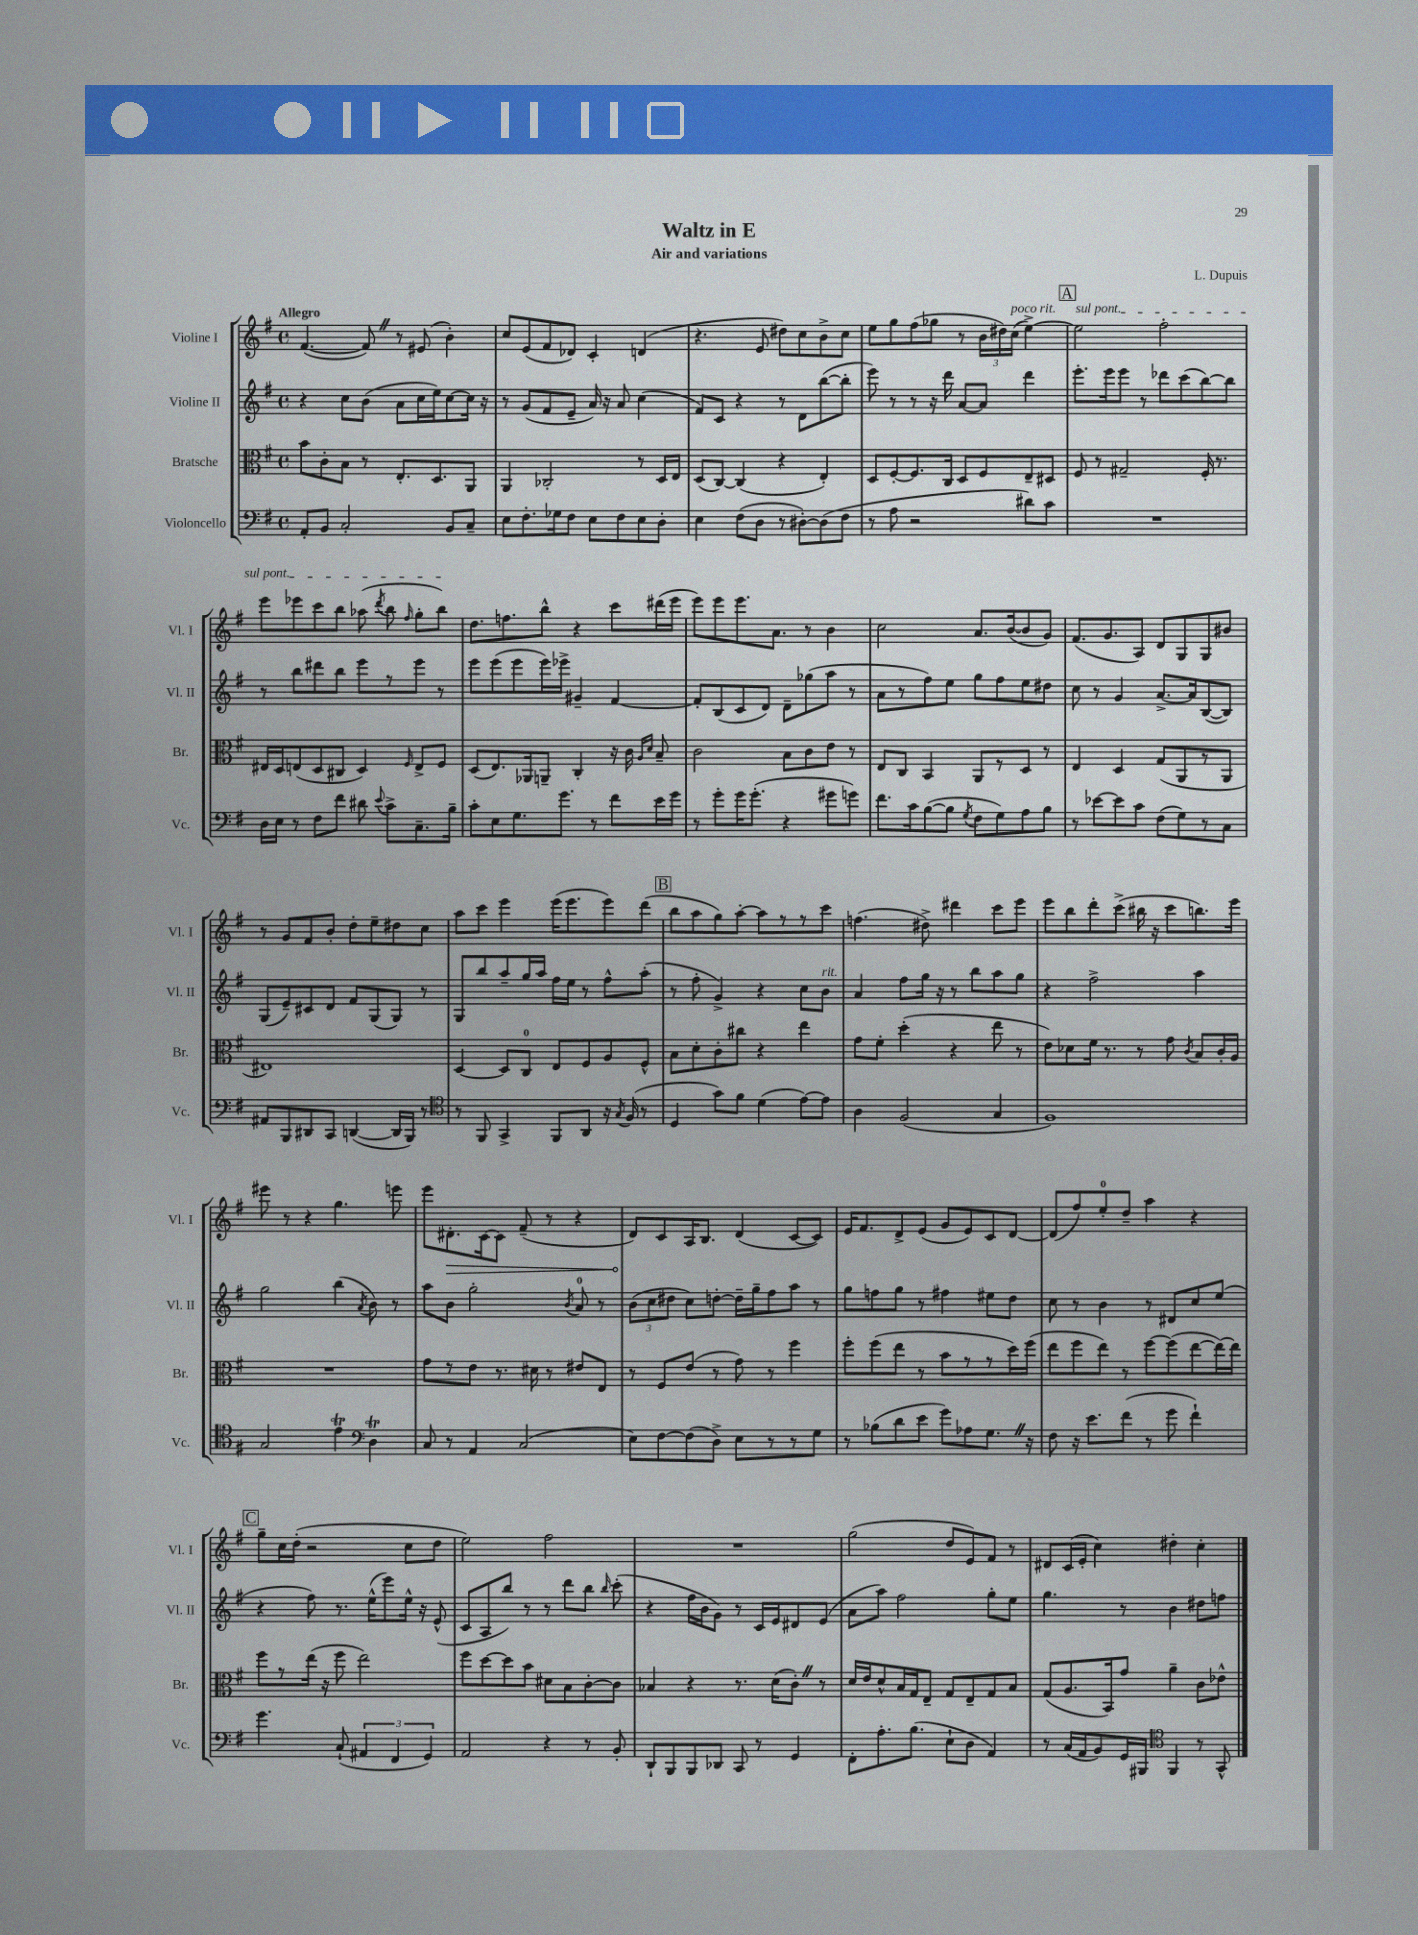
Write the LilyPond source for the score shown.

\header { title = "Waltz in E" composer = "L. Dupuis" subtitle = "Air and variations" }
<<
\new StaffGroup <<
\new Staff = "s0" \with { instrumentName = "Violine I" shortInstrumentName = "Vl. I" } {
    \clef treble \key g \major \defaultTimeSignature \time 4/4 \tempo "Allegro"
    \autoBeamOff fis'4.~( fis'8) \once \override BreathingSign.text = \markup { \musicglyph "scripts.caesura.straight" } \breathe r8 eis'8( b'4-.) |
    c''8[ e'8( fis'8 des'8]) c'4-. d'4( |
    r4. e'8 dis''8[) c''8 b'8-> c''8] |
    e''8[ g''8 fis''8( ges''8] r8 \tuplet 3/2 { b'16[ dis''16) c''16]^\markup { \italic "poco rit." }( } e''4~->) |
    \mark \markup { \box "A" } \once \override TextSpanner.bound-details.left.text = \markup { \italic "sul pont." } e''2\startTextSpan fis''2-. |
    e'''8[ ees'''8 c'''8 b''8] aes''8( \acciaccatura { d'''8 } b''8 \grace { fis''16 } g''8[-. b''8]\stopTextSpan) |
    d''8.[ f''8. b''8]-^ r4 c'''8[ dis'''16( e'''16] |
    e'''8[) e'''8 e'''8. a'8.] r8 b'4 |
    c''2 a'8.[ b'16~( b'8 g'8]) |
    fis'8.[( g'8. a8]) d'8[ g8 g8 bis'8] |
    r8 g'8[ fis'8 b'8]-. d''8[-. e''8-- dis''8 c''8] |
    a''8[ c'''8] e'''4 e'''16[( e'''8. e'''8) d'''8]( |
    \mark \markup { \box "B" } b''8[ a''8 g''8) a''8]~-. a''8[ r8 r8 c'''8] |
    f''4.( dis''8->) dis'''4 c'''8[ e'''8] |
    e'''8[ b''8 d'''8-. c'''8]->( bis''16 r16 c'''8[ b''8.) e'''16] |
    eis'''8 r8 r4 g''4. e'''8 |
    e'''8[ \once \override Hairpin.circled-tip = ##t dis'8.-.\> c'16~ c'8] fis'8--( r8 r4 |
    d'8[\!) c'8 a16 b8.] d'4( c'8[~ c'8]) |
    e'16[ fis'8. d'8-> e'8]( g'8[ e'8) c'8 d'8]~ |
    d'8[( fis''8) e''8-0-. d''8]-- a''4 r4 |
    \mark \markup { \box "C" } g''8[-- c''16 d''16]-.( r2 c''8[ d''8] |
    e''2) fis''2 |
    R1 |
    g''2( d''8[ e'8) fis'8] r8 |
    dis'8[ c'16( e'16]-. c''4) dis''4-. c''4-. \bar "|." |
}
\new Staff = "s1" \with { instrumentName = "Violine II" shortInstrumentName = "Vl. II" } {
    \clef treble \key g \major \defaultTimeSignature \time 4/4
    \autoBeamOff r4 c''8[ b'8]( a'8[ c''16 e''16) c''8~ c''16] r16 |
    r8 g'8[( fis'8 e'8]-- a'16) r16 a'8 c''4( |
    fis'8[) c'8] r4 r8 d'8[ b''8~( b''8]-. |
    e'''8) r8 r8 r16 d'''16 a'8[~ a'8] d'''4 |
    \mark \markup { \box "A" } e'''8.[-. e'''16 e'''8] r8 des'''8[ c'''8( b''8~) b''8] |
    r8 b''8[ dis'''8 b''8] e'''8[ r8 e'''8] r8 |
    e'''8[ e'''8( e'''8 e'''16) ees'''16]-> gis'4-- fis'4~ |
    fis'8[-. b8( c'8 d'8]) d'8[-- ges''8( a''8] r8 |
    a'8[ r8 fis''8) e''8] g''8[ fis''8 e''8 dis''8] |
    c''8 r8 g'4 a'8.[~-> a'16 b8~( b8]) |
    g8[( e'8--) cis'8 d'8] fis'8[ g8( g8]) r8 |
    g8[ b''8 a''8-- g''16 a''16] fis''16[ e''16] r8 fis''8[-^ a''8]-.( |
    \mark \markup { \box "B" } r8 fis''8-. g'4->) r4 c''8[ b'8]^\markup { \italic "rit." } |
    a'4 fis''8[ g''16] r16 r8 b''8[ a''8 g''8] |
    r4 fis''2-> a''4 |
    g''2 b''4( \acciaccatura { a'8 } b'8) r8 |
    a''8[ b'8] g''2-. \acciaccatura { b'8 } a'8-0 r8 |
    \tuplet 3/2 { b'8[( c''8 dis''8] } c''8[) d''8]~-. d''16[-- g''16-- fis''8 a''8] r8 |
    g''8[ f''8 g''8] r8 fis''4 eis''8[ d''8] |
    c''8 r8 b'4 r8 dis'8[ c''8 e''8]( |
    \mark \markup { \box "C" } r4 fis''8) r8. e''16[-^( e'''8) e''16]-^ r16 e'8-^( |
    c'8[ a8 b''8]) r8 r8 d'''8[ b''8] \grace { b''16 } c'''8-.( |
    r4 fis''16[ b'16 g'8]) r8 c'16[ e'16 dis'8 e'8]( |
    a'8[ a''8]) fis''2 g''8[-. e''8] |
    g''4. r8 b'4 dis''8[ f''8] \bar "|." |
}
\new Staff = "s2" \with { instrumentName = "Bratsche" shortInstrumentName = "Br." } {
    \clef alto \key g \major \defaultTimeSignature \time 4/4
    \autoBeamOff b'8[ c'8-. b8] r8 e8.[-. d8. a,8] |
    a,4 ces2-. r8 d16[ e16] |
    d8[( c8]~) c4( r4 e4-.) |
    d8[ fis8~-. fis8. c16] d8[ fis8 e8-- dis8] |
    \mark \markup { \box "A" } fis8 r8 gis2-- fis16-. r8. |
    eis16[ d16 e8( d8 cis8] d4) \grace { fis16 } e8[-> fis8] |
    d8[( e8.) aes,16 a,8]-- c4-. r16 c'16 \grace { a16[ d'16] } b8-- |
    c'2 b8[ c'8 e'8] r8 |
    e8[ c8] b,4 a,8[ r8 d8] r8 |
    e4 d4 g8[( a,8 r8 a,8] |
    eis1) |
    d4~ d8[ c8]-0 e8[ fis8 a8 fis8]-^ |
    \mark \markup { \box "B" } b8[ d'8-. c'8-. cis''8] r4 e''4 |
    g'8[ fis'8]-. d''4-.( r4 e''8 r8 |
    e'8[) des'8 fis'16] r8. r8 g'8 \acciaccatura { c'8 } b8[ c'16-. a16] |
    R1 |
    g'8[ r8 e'8] r8. dis'16 r8 eis'8[ e8] |
    r8 fis8[ e'8]( r8 g'8) r8 fis''4 |
    fis''8[-. fis''8( e''8] r8 b'8[ r8 r8 d''16) fis''16]( |
    e''8[ fis''8 e''8]) r8 fis''8[~ fis''8( e''8~ e''16~) e''16] |
    \mark \markup { \box "C" } fis''8[ r8 e''16]( r16 fis''8 e''2) |
    fis''8[ d''8~ d''8 b'8] dis'8[ b8 c'8~-. c'8] |
    bes4 r4 r8. d'16[( c'8]-.) \once \override BreathingSign.text = \markup { \musicglyph "scripts.caesura.straight" } \breathe r8 |
    d'16[ e'16 d'8-^ b16 g16 e8]-- g8[ e8-- g8 b8] |
    g8[( a8. b,16) g'8] a'4-- c'8[ ees'8]-^ \bar "|." |
}
\new Staff = "s3" \with { instrumentName = "Violoncello" shortInstrumentName = "Vc." } {
    \clef bass \key g \major \defaultTimeSignature \time 4/4
    \autoBeamOff a,8[-. b,8] c2-. b,8[ c8]-- |
    e8[ fis8.-. ges16 fis8] e8[ fis8 e8 d8]-. |
    e4 fis8[( d8] r8 dis8[~-.) dis8( fis8] |
    r8 a8 r2 dis'8[) c'8] |
    \mark \markup { \box "A" } R1 |
    d16[ e16] r8 fis8[ fis'8] dis'8 \appoggiatura { e'8 } c'8[-> c8.-- b16]-- |
    c'8[-. e8 g8. g'8.] r8 fis'8[ e'16 g'16] |
    r8 g'8[-. g'16 g'8.]-.( r4 gis'8[ g'8]) |
    fis'8.[ c'16 b8~( b8] \acciaccatura { g8 } fis8[ g8) a8 b8] |
    r8 ees'8[~ ees'8 c'8] fis8[( g8) r8 c8] |
    ais,8[ b,,8 dis,8 c,8] d,4~( d,16[ b,,16]) r8 |
    \clef tenor r8 fis,8 g,4-> fis,8[ a,8] r16 \acciaccatura { g8 } fis16( r8 |
    \mark \markup { \box "B" } d4 g'8[) fis'8] d'4( e'8[~) e'8] |
    a4 fis2( g4 |
    fis1) |
    g2 e'4\trill \clef bass d4\trill |
    c8 r8 a,4 c2( |
    e8[) fis8~ fis8( d8]->) e8[ r8 r8 g8] |
    r8 bes8[( d'8 e'8] g'8[) aes8 g8.] \once \override BreathingSign.text = \markup { \musicglyph "scripts.caesura.straight" } \breathe r16 |
    fis8 r16 e'8.[ fis'8]( r8 g'8 fis'4-!) |
    \mark \markup { \box "C" } g'4. c8-!( \tuplet 3/2 { ais,4 fis,4 g,4) } |
    a,2 r4 r8 b,8-. |
    d,8[-! b,,8 b,,8 des,8] c,8 r8 g,4 |
    fis,8[-. a8.-. b8.]( e8[-! d8] a,4) |
    r8 c16[( a,16 b,8) g,16 bis,,16] \clef tenor fis,4 r8 g,8-^ \bar "|." |
}
>>
>>
\layout { \context { \Score \remove "Bar_number_engraver" } }
